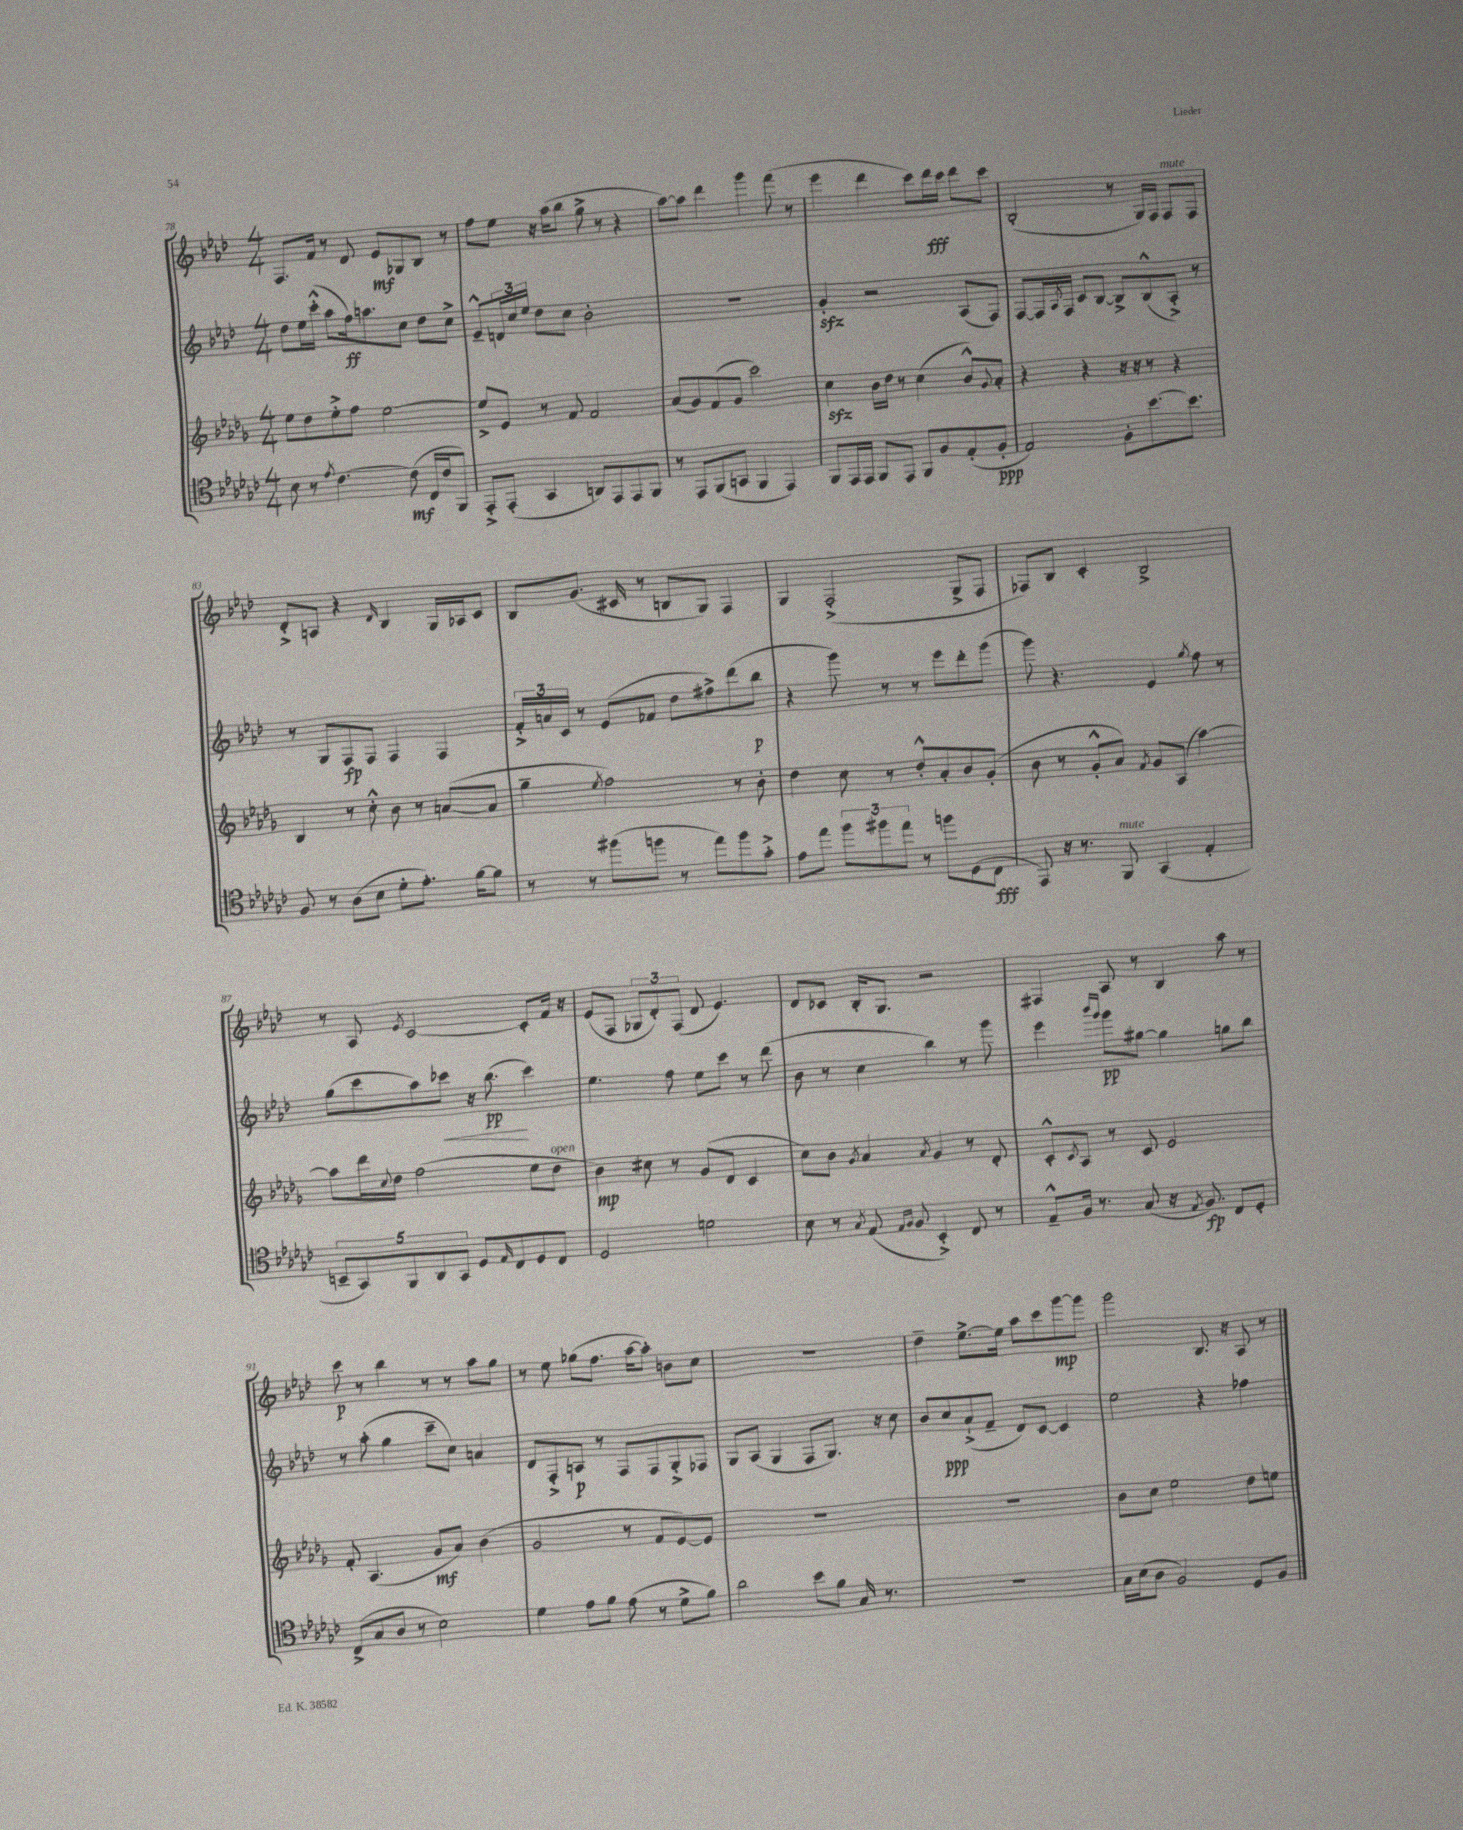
<<
\new StaffGroup <<
\new Staff = "s0" {
    \clef treble \key aes \major \numericTimeSignature \time 4/4
    f8. f'16 r8 des'8 ees'8\mf ges8 bes8 r8 |
    f''8 ees''8 r16 aes''16( bes''8 g''8-> r8 r4 |
    aes''8~) aes''8 des'''4 g'''4 f'''8( r8 |
    ees'''4 des'''4 c'''8) des'''16\fff c'''16 des'''8 c'''8 |
    bes2-.( r8 g16) f16 f8^\markup { \italic "mute" } f8 |
    des'8-.-> a8 r4 \grace { des'16 } bes4 g16 aes16 c'8 |
    bes8 g'8.( cis'16 r8 b8 g8) f4 |
    g4 f2-.->( g8-> f8 |
    fes8) bes8 c'4-. bes2-> |
    r8 aes8 \acciaccatura { ees'8 } c'2~ c'8-. f'16 r16 |
    ees'8( f8 \tuplet 3/2 { ges8 des'8-.) f8( } des'8 ees'4.) |
    des'8 ces'8 bes16-. g8. r2 |
    fis4 aes8 r8 bes4 aes''8 r8 |
    c'''8\p r8 bes''4 r8 r8 aes''8 g''8 |
    r8 ees''8 ges''8( f''8. aes''16~ aes''8-.) b'8 c''8 |
    R1 |
    des''4-- ees''8.~-> ees''16 aes''8 c'''8 g'''8~\mp g'''8 |
    g'''2 bes8. r16 aes8 r8 \bar "|." |
}
\new Staff = "s1" {
    \clef treble \key aes \major \numericTimeSignature \time 4/4
    des''8 ees''16 c'''16-.-^( aes''8 f''16\ff) a''8. c''8 des''8 c''8-> |
    ees'8---^ \tuplet 3/2 { d'16 c''16 ees''16 } des''8 c''8 bes'2-. |
    R1 |
    g'4-.\sfz r2 aes8( f8) |
    f8~ f16 \acciaccatura { aes8 } f16 c'8 bes8~ bes8-> bes8-^( aes8-.->) r8 |
    r8 g8 f8\fp f8 f4 f4 |
    \tuplet 3/2 { f'16-.-> a'16 c'16 } r8 ees'8( fes'8 des''8 fis''8->) des'''8( bes''8\p |
    r4 g'''8) r8 r8 ees'''8 des'''8-. g'''8( |
    g'''8) r4. ees'4 \acciaccatura { g''8 } f''8 r8 |
    g''8( c'''8 aes''8) ces'''8\< r16 bes''8.\pp\!( ces'''4) |
    ees''4. f''8 ees''8 c'''8 r8 des'''8( |
    bes'8 r8 c''4 bes''4) r8 g'''8 |
    ees'''4 \grace { bes'''16 g'''16 } g'''8\pp gis''8~ gis''4 g''8 bes''8 |
    r8 aes''8-.( g''4 c'''8-- c''8) a'4 |
    des'8 f8-.-> a8\p r8 f8 f8 g8-.-> fes8 |
    g8 aes8( g4 f8 g8.) r16 c''8 |
    bes'8 c''8\ppp aes'8-!->( f'8-- des'8) c'8~ c'4 |
    ees''2 r4 fes''4 \bar "|." |
}
\new Staff = "s2" {
    \clef treble \key des \major \numericTimeSignature \time 4/4
    ees''8 des''8 ees''8-.-> f''8 ees''2~ |
    ees''8-> ees'8 r8 f'8 f'2 |
    aes'8( ges'8) f'8( ges'8 c'''2) |
    c''4\sfz bes'16 des''16 r8 c''4( bes'8-^) \appoggiatura { ges'8 } aes'8-. |
    r4 r4 r16 r16 r8 r4 |
    bes4 r8 c''8-.-^ bes'8 r8 a'8~( a'8 |
    ges''4-- \acciaccatura { ees''8 } f''2) r8 bes'8-. |
    des''4 c''8 r8 des''8-.-^ aes'8-. bes'8 ges'8-.( |
    bes'8 r8 ges'8-.-^ aes'8) \acciaccatura { f'8 } ges'8 aes8( aes''4~) |
    aes''8 des'''16 \appoggiatura { c''8 } des''16 f''2( ees''8 des''8^\markup { \italic "open" } |
    bes'4\mp) cis''8 r8 ges'8( des'8 c'4 |
    c''8) bes'8 \acciaccatura { ges'8 } aes'4 \acciaccatura { aes'8 } ges'4 r8 des'8-. |
    c'8-.-^ \acciaccatura { c'8 } aes8 r8 c'8 ees'2 |
    f'8-. aes4.( ges'8\mf aes'8) bes'4( |
    ges'2 r8 f'8 ees'8~) ees'8 |
    R1 |
    R1 |
    bes'8 c''8 ees''2 des''8 e''8 \bar "|." |
}
\new Staff = "s3" {
    \clef tenor \key ges \major \numericTimeSignature \time 4/4
    bes8 r8 \acciaccatura { ees'8 } ces'4.~ ces'8\mf( ces16 ces'16 f,8) |
    ees,8-.-> ees,8-.( ges,4 a,8) ees,8 ees,8 f,8 |
    r8 ees,8 f,8( g,8 f,4 ees,4) |
    f,8 ees,16 ees,16 f,8 ees,8 f,8 f8 ees8-.( f8-.\ppp |
    ees2) f8-. bes'8.~ bes'8. |
    f8 r8 aes8( bes8 des'8-. ees'8.-.) f'16~ f'8 |
    r8 r8 fis''8( f''8 r8 ees''8) f''8 ges'8-.-> |
    ees'8 ees''8 \tuplet 3/2 { f''8 fis''8 ees''8 } r8 f''8 des8( ces8\fff |
    ees,8) r16 r8. f,8^\markup { \italic "mute" } ges,4( ees4-. |
    \tuplet 5/4 { b,8-- ges,8) f,8 aes,8 ges,8 } des8 \grace { ees16 } ces8 des8 ces8 |
    des2 d'2 |
    bes8 r8 \acciaccatura { ges8 } ees8( \grace { ees16 f16 } f8 bes,4-.->) ces8 r8 |
    ees8---^ f16 r8. ges8( r16 \acciaccatura { ees8 } f8.\fp) ces8 des8-. |
    ces8->( ges8 aes8 r8 bes2) |
    des'4 ees'8 f'8 ees'8( r8 des'8-> f'8) |
    aes'2 bes'8 f'8 ges16 r8. |
    R1 |
    ges16 bes16( aes8 f2) des8 f8 \bar "|." |
}
>>
>>
\layout { \context { \Score currentBarNumber = #78 } }
